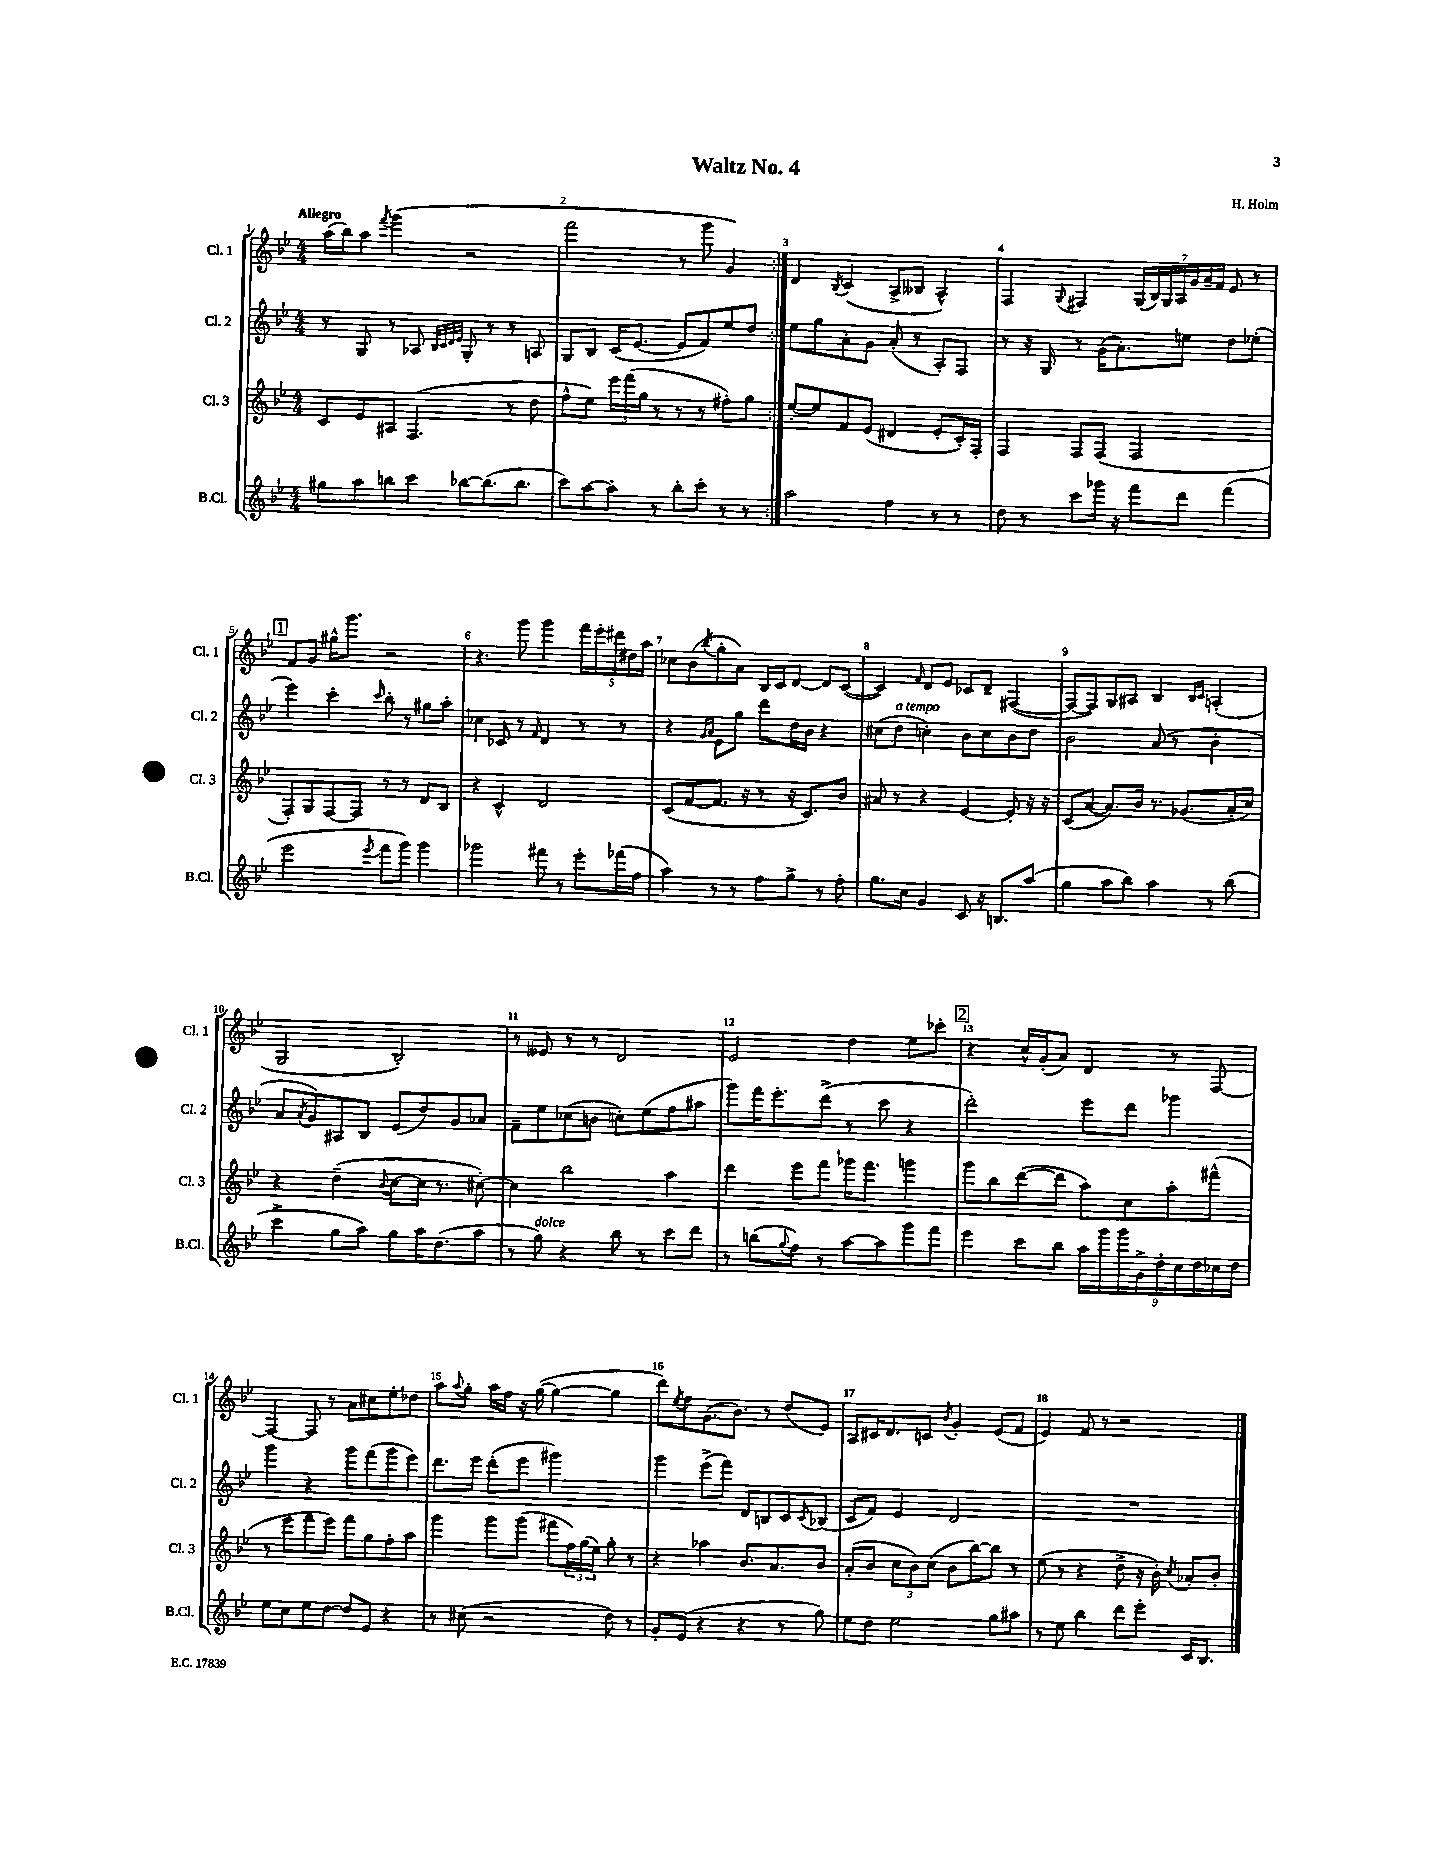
\header { title = "Waltz No. 4" composer = "H. Holm" }
<<
\new StaffGroup <<
\new Staff = "s0" \with { instrumentName = "Cl. 1" shortInstrumentName = "Cl. 1" } {
    \clef treble \key bes \major \numericTimeSignature \time 4/4 \tempo "Allegro"
    \repeat volta 2 { a''16( bes''16) a''8 \acciaccatura { f'''8 } g'''4( r2 |
    f'''2 r8 g'''8 g'4) | }
    d'4 \acciaccatura { bes8 } c'4( a8-> beses8 a4-^) |
    f4 \appoggiatura { g8 } fis4 \tuplet 7/4 { g16( bes16) g16 a16 g'16 a'16-- f'16 } ees'8 r8 |
    \mark \markup { \box "1" } f'8 g'8 gis''16-^ g'''8. r2 |
    r4. g'''8 g'''4 \tuplet 5/4 { f'''16 ees'''16-. dis'''16 dis''16 a''16 } |
    ces''8 bes'8( \acciaccatura { bes''8 } g''8-. a'8) bes16 c'16 d'8~ d'8 c'8~( |
    c'4) \grace { f'16 } d'8 ees'8 ces'8 d'8-- fis4~( |
    fis8~ fis8) g8 ais8 bes4 \grace { bes16 c'16 } a4-.( |
    g2 bes2-.) |
    r8 eeses'8 r8 r8 d'2 |
    ees'2 d''4 ees''8 ces'''8-. |
    \mark \markup { \box "2" } r4 c''16-^ g'16-.( a'8) d'4 r8 f8~ |
    f4~ f8 r8 a'8 cis''8 ees''8-. des''8 |
    a''8 \appoggiatura { a''8 } g''8-. a''16 f''16 r16 g''16~( g''4~ g''4 |
    d'''8) \acciaccatura { ees''8 } f''8 g'8.( bes'8.) r8 d''8( ees'8) |
    a8 cis'16 d'8. c'8 \acciaccatura { bes'8 } g'4-. ees'8( f'8 |
    ees'4) f'8 r8 r2 \bar "|." |
}
\new Staff = "s1" \with { instrumentName = "Cl. 2" shortInstrumentName = "Cl. 2" } {
    \clef treble \key bes \major \numericTimeSignature \time 4/4
    \repeat volta 2 { r8 g8 r8 aes8 \grace { bes32 c'32 d'32 ees'32 } g8-. r8 r8 a8 |
    g8 bes8 c'16( ees'8.~ ees'8 f'8) ees''8 d''8 | }
    ees''8 g''8 a'8-. g'8 a'8-.( r8 a8-.) f8 |
    r8 r16 g16 r8 g'16( a'8.-.) e''8 d''8 ees''8-.( |
    \mark \markup { \box "1" } ees'''4) c'''4-. \grace { c'''16 } bes''8-. r8 gis''8 a''8-. |
    ces''4 ces'8 r8 \grace { f'16 } d'4 r8 r8 |
    r4 \grace { g'16 a'16 } ees'8 g''8 d'''8 d''16 bes'16 r4 |
    cis''8( d''8^\markup { \italic "a tempo" } c''4-.) bes'8 c''8 bes'8 d''8 |
    bes'2 a'8( r8 bes'4-. |
    a'8 \acciaccatura { a'8 } g'8) ais8 bes8 ees'8( d''8) g'8 aes'8 |
    f'8-- ees''8 ces''8( b'8 c''8-.) ees''8( f''8 ais''8 |
    g'''8) f'''16 ees'''8.-. d'''8->( r8 c'''8 r4 |
    \mark \markup { \box "2" } d'''2-.) ees'''8 d'''8 ges'''4 |
    g'''4 r4 g'''8 f'''8( g'''8 ees'''8) |
    d'''8. ees'''16 d'''8-.( ees'''8 gis'''2) |
    g'''4 ees'''8->( f'''8) d'8 b8 c'8 \acciaccatura { c'8 } bes8( |
    c'8 f'8) ees'4 d'2 |
    R1 \bar "|." |
}
\new Staff = "s2" \with { instrumentName = "Cl. 3" shortInstrumentName = "Cl. 3" } {
    \clef treble \key bes \major \numericTimeSignature \time 4/4
    \repeat volta 2 { c'8 ees'8 ais8 f4.( r8 d''8 |
    f''8-^ ees''8) \tuplet 3/2 { ees'''16 f'''16( g''16 } r8 r8 r8 fis''8-.) g''8 | }
    ees''8~-. ees''8 f'8 ees'8( dis'4 ees'8-. c'16-.) f16-. |
    f4 f8 f8( f2 |
    \mark \markup { \box "1" } f8-.) g8 f8~ f8 r8 r8 d'8 bes8 |
    r4 c'4-^ d'2 |
    c'8( f'8~ f'8. r16 r8 r16 c'8.) bes'8 |
    ais'8 r8 r4 ees'4~ ees'8-. r16 r16 |
    c'8( a'8~ a'8.) bes'16 r8. ges'8.( a'16-. c''16) |
    r4 d''4--( \appoggiatura { bes'8 } c''8~ c''16 r8. cis''8~-.) |
    cis''4 bes''2 a''4 |
    d'''4 ees'''8 f'''8 ges'''16 f'''8. g'''4 |
    \mark \markup { \box "2" } g'''8 bes''8 d'''8~( d'''8 a''8) c''8 a''8-. fis'''8-^( |
    r8 ees'''8 f'''8 ees'''8) f'''8 g''8 f''8-. a''8 |
    g'''4 g'''8 g'''8( fis'''8 \tuplet 3/2 { f''16) g''16( ees''16) } g''8-. r8 |
    r4 aes''4 bes'8. a'8. bes'8 |
    a'8-.( bes'8 \tuplet 3/2 { c''8 bes'8) c''8( } bes'8 bes''8~) bes''8 r8 |
    ees''8( r8 r4 d''8-> r16 bes'16-.) \acciaccatura { c''8 } aes'8-. bes'8-. \bar "|." |
}
\new Staff = "s3" \with { instrumentName = "B.Cl." shortInstrumentName = "B.Cl." } {
    \clef treble \key bes \major \numericTimeSignature \time 4/4
    \repeat volta 2 { gis''8 a''8 b''8 c'''8 bes''8~ bes''8.( bes''8. |
    c'''8) a''8~ a''8-. r8 bes''8-. c'''8-. r8 r8 | }
    a''2 f''4 r8 r8 |
    d''8 r8 c'''8 ges'''16 r16 f'''8 d'''8 f'''4( |
    \mark \markup { \box "1" } ees'''2 \acciaccatura { ees'''8 } f'''8 g'''8) g'''4 |
    ges'''2 fis'''8 r8 ees'''8-. fes'''16( f''16 |
    a''4) r8 r8 f''8 g''8-> r8 f''8-. |
    g''8. c''16 g'4 c'8 r16 b8. a''8( |
    g''4 a''8 bes''8) a''4 r8 bes''8( |
    c'''4-> g''8 a''8) g''8 a''16 d''8.( a''8 |
    r8 g''8^\markup { \italic "dolce" }) r4 bes''8 r8 c'''8 d'''8 |
    r8 b''8( \appoggiatura { g''8 } f''8) r8 a''8~ a''8 g'''8 f'''8 |
    \mark \markup { \box "2" } ees'''4 c'''8 bes''8 \tuplet 9/8 { a''16 g'''16 g'''16 g'16-> d''16-. c''16 d''16 ces''16 d''16 } |
    ees''8 c''8 ees''8 d''8~ d''8 ees'8 r4 |
    r8 cis''8( r2 d''8) r8 |
    g'8-. ees'8( r4 r4 r8 g''8) |
    ees''8 d''8 ees''2 g''8 ais''8 |
    r8 ees''8 bes''4 d'''8 ees'''8-. c'16 bes8. \bar "|." |
}
>>
>>
\layout { \context { \Score \override BarNumber.break-visibility = ##(#f #t #t) barNumberVisibility = #all-bar-numbers-visible } }
